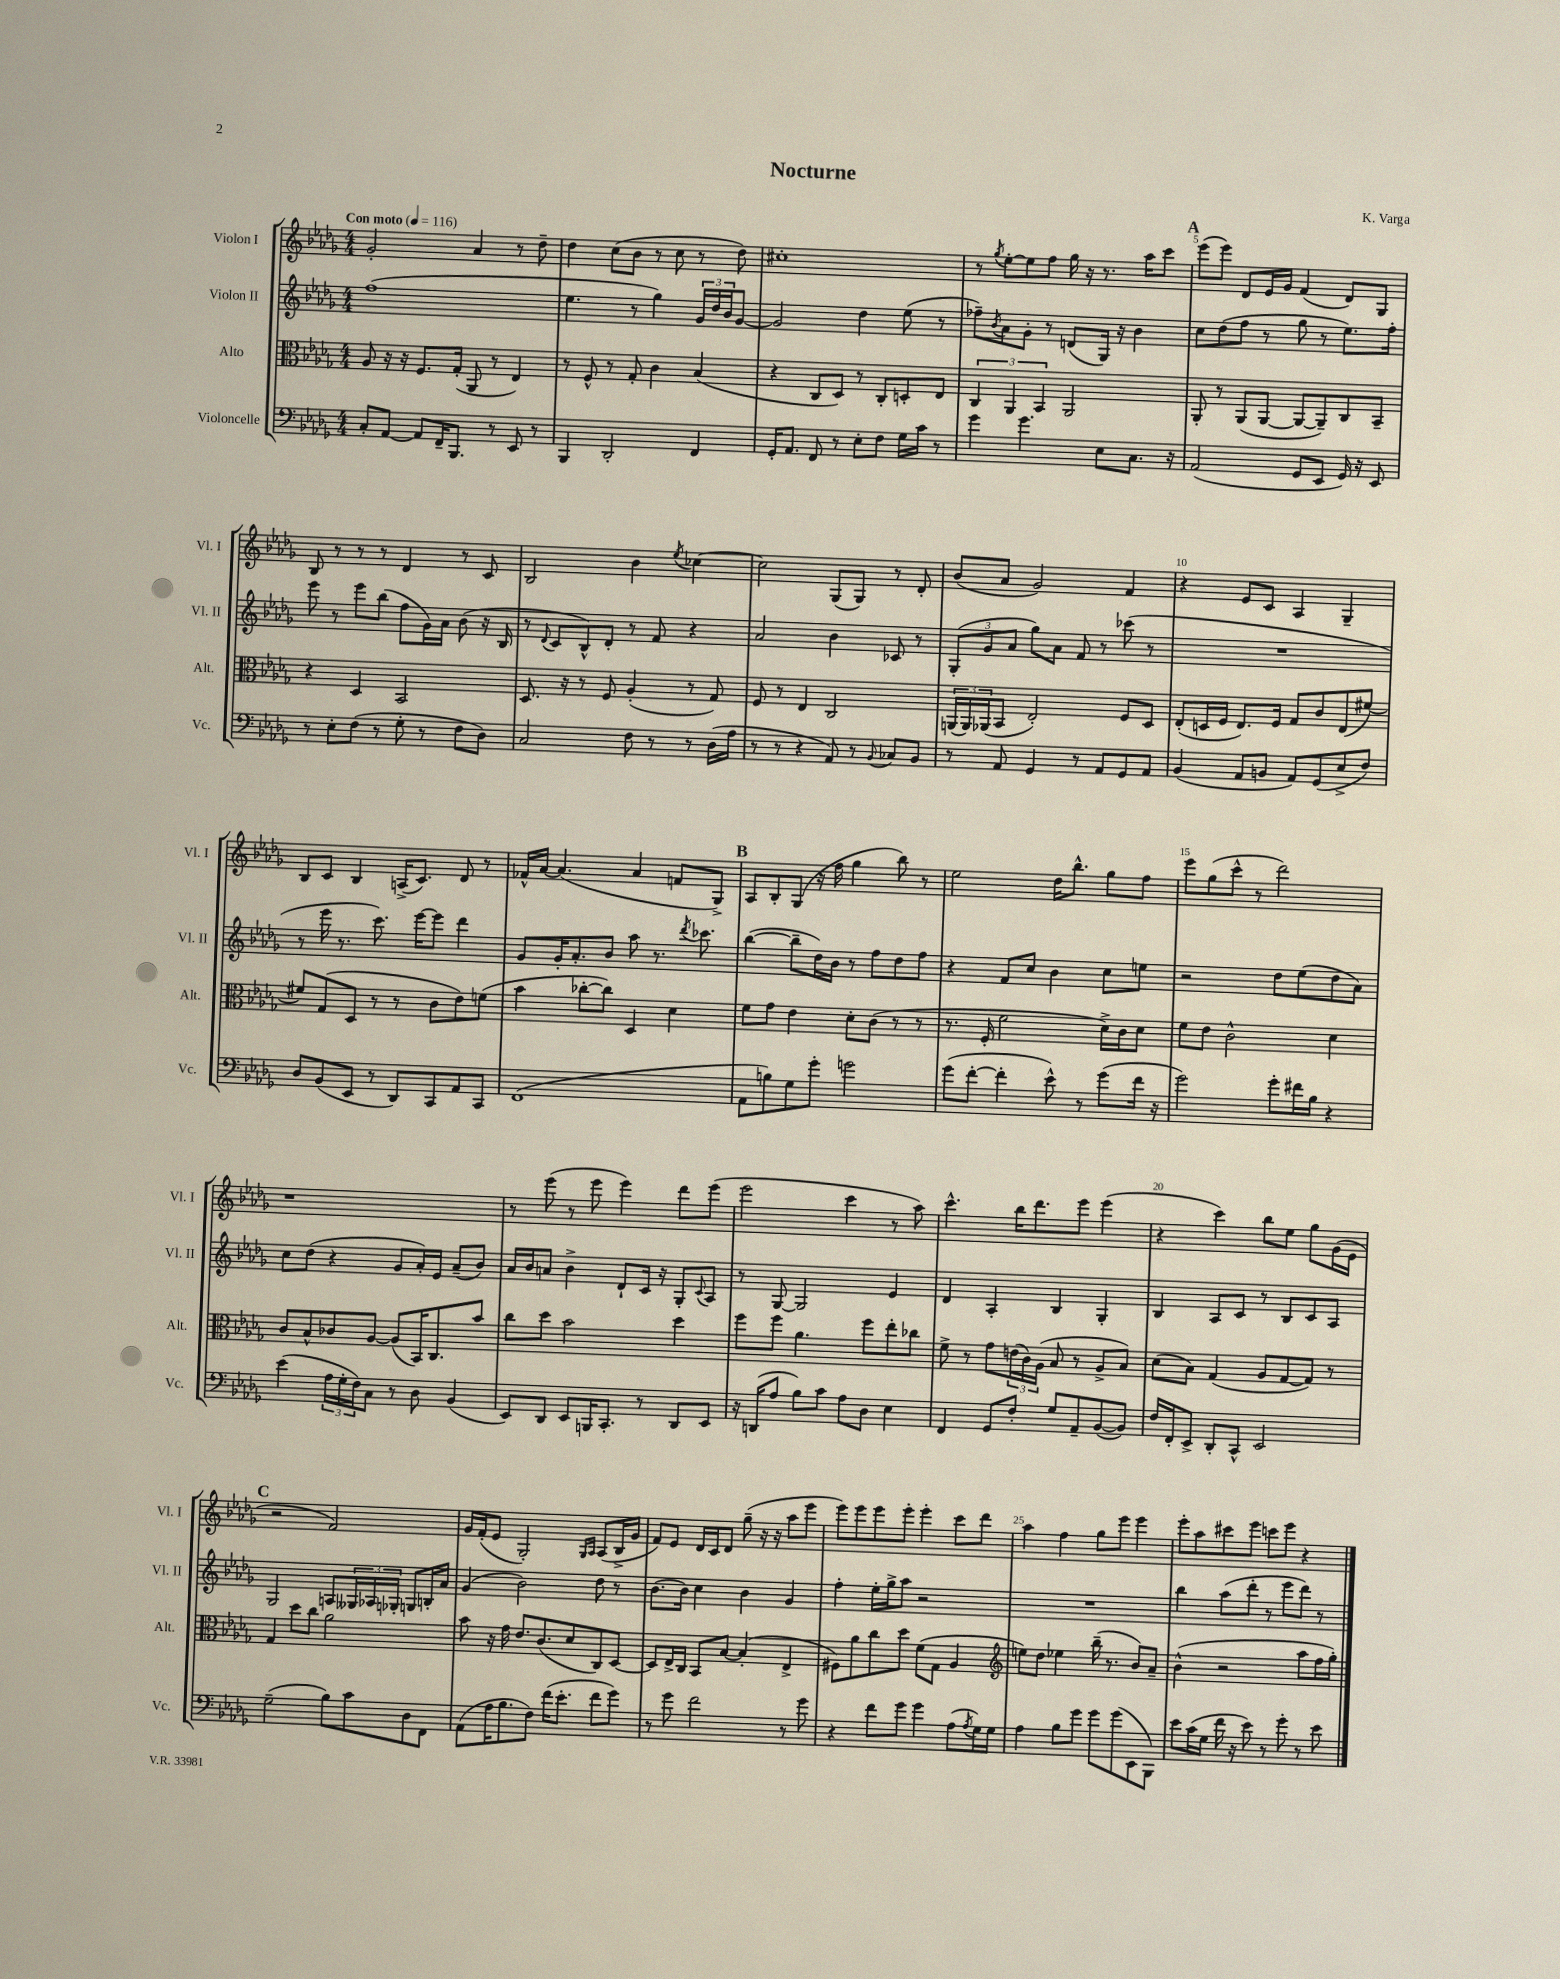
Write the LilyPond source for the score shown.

\header { title = "Nocturne" composer = "K. Varga" }
<<
\new StaffGroup <<
\new Staff = "s0" \with { instrumentName = "Violon I" shortInstrumentName = "Vl. I" } {
    \clef treble \key des \major \numericTimeSignature \time 4/4 \tempo "Con moto" 4 = 116
    ges'2-. aes'4 r8 des''8-- |
    des''4 c''8( bes'8 r8 c''8 r8 des''8) |
    cis''1-. |
    r8 \acciaccatura { ges''8 } ees''8~-. ees''8 f''8 ges''16 r16 r8. aes''16 c'''8 |
    \mark \markup { \bold "A" } ees'''8( ees'''8) des'8 ees'16 ges'16 f'4( des'8) ges8 |
    bes8 r8 r8 r8 des'4 r8 c'8 |
    bes2 bes'4 \acciaccatura { ees''8 } ces''4~ |
    ces''2 ges8( ges8) r8 des'8-. |
    bes'8( aes'8 ges'2) f'4 |
    r4 ees'8 c'8 aes4 ges4-- |
    bes8 c'8 bes4 a16->( c'8.) des'8 r8 |
    fes'16-^ aes'16~ aes'4.( aes'4 f'8 ges8->) |
    \mark \markup { \bold "B" } aes8 bes8-. ges8( r16 f''16 ges''4 bes''8) r8 |
    ees''2 des''16 bes''8.-^ ges''8 f''8 |
    ees'''8 ges''8( c'''8-^ r8 des'''2) |
    r1 |
    r8 ees'''8( r8 ees'''8 ees'''4) des'''8 ees'''8( |
    ees'''2 c'''4 r8 aes''8) |
    c'''4.-^ bes''16 des'''8. ees'''8 ees'''4( |
    r4 c'''4) bes''8 ees''8 ges''8 ges'16( ees'16 |
    \mark \markup { \bold "C" } r2 f'2) |
    ges'16 f'16-.( ees'8 ges2-.) \grace { ges16 aes16 } aes8( bes16-> ges'16 |
    f'8) ees'8 des'16 c'16 des'8 ges''8--( r16 r16 aes''8 ees'''8 |
    ees'''8) ees'''8 ees'''8 ees'''8-. ees'''4-. c'''8 des'''8 |
    aes''4 f''4 ges''8 ees'''8 ees'''4 |
    ees'''8-. aes''8 cis'''8 ees'''8 c'''8 ees'''8 r4 \bar "|." |
}
\new Staff = "s1" \with { instrumentName = "Violon II" shortInstrumentName = "Vl. II" } {
    \clef treble \key des \major \numericTimeSignature \time 4/4
    f''1( |
    ees''4. r8 ges''4) \tuplet 3/2 { ges'16 des''16 bes'16 } ges'8~ |
    ges'2 des''4 ees''8( r8 |
    fes''8--) \acciaccatura { bes'8 } aes'8 ges'8-. r8 d'8( ges16) r16 bes'4 |
    \mark \markup { \bold "A" } c''8 des''8( f''8 r8 ges''8 r8 ees''8.) f''16-. |
    ees'''8 r8 ees'''8 bes''8( f''8 ges'16) aes'16 bes'8( r16 bes16 |
    r8 \appoggiatura { des'8 } c'8 bes8-^) des'8-. r8 f'8 r4 |
    aes'2 bes'4 ces'8 r8 |
    \tuplet 3/2 { ges8-.( ges'8 aes'8 } ges''8) aes'8 f'8 r8 ces'''8( r8 |
    R1 |
    r8 ees'''16 r8. c'''8.) ees'''16~ ees'''8 des'''4 |
    ges'8 ges'16-. aes'8.-. bes'8 aes''8 r8. \acciaccatura { des'''8 } ces'''8. |
    \mark \markup { \bold "B" } bes''4~( bes''8-- des''16) bes'16 r8 f''8 des''8 f''8 |
    r4 f'8 c''8 bes'4 c''8 e''8 |
    r2 des''8 ees''8( des''8 aes'8) |
    c''8 des''8( r4 ges'8 aes'16-.) ees'16 aes'8--( bes'8) |
    aes'16 bes'16 a'8 bes'4-> des'8-! c'16 r16 ges8-. \appoggiatura { c'8 } aes8 |
    r8 ges8~ ges2 ees'4 |
    des'4 aes4-. bes4 ges4-. |
    bes4 aes8 c'8 r8 bes8 c'8 aes8 |
    \mark \markup { \bold "C" } ges2 a8 \tuplet 3/2 { geses16 aes16 ges16-. } g8 b16-. aes'16 |
    ges'4( bes'2) des''8 r8 |
    bes'8.( bes'16) c''4 bes'4 ges'4 |
    f''4-. ees''16-. ges''16-> aes''8 r2 |
    R1 |
    bes''4 aes''8( des'''8-. r8 ees'''8 des'''8) r8 \bar "|." |
}
\new Staff = "s2" \with { instrumentName = "Alto" shortInstrumentName = "Alt." } {
    \clef alto \key des \major \numericTimeSignature \time 4/4
    aes8 r16 r16 f8. ges16-.( aes,8 r8 ees4) |
    r8 f8-^ r8 ges8-. c'4 bes4( |
    r4 c8 des8) r8 c8-. d8-. ees8 |
    \tuplet 3/2 { c4 aes,4 bes,4 } aes,2 |
    \mark \markup { \bold "A" } aes,8-. r8 aes,8( aes,8~ aes,8~ aes,8--) c8 bes,8-- |
    r4 des4 bes,2 |
    des8. r16 r8 f8 aes4-.( r8 ges8) |
    f8 r8 ees4 c2 |
    \tuplet 3/2 { a,16( a,16) aes,16( } bes,8 ees2-.) f8 des8 |
    ees8-.( d16 f16 ees8.) f16 ges8 c'8 ees8( fis'8~) |
    fis'8 ges8( des8 r8 r8 c'8 ees'8) f'8( |
    bes'4 ces''8~-. ces''8) des4 des'4 |
    \mark \markup { \bold "B" } f'8 ges'8 ees'4 des'8-. c'8( r8 r8 |
    r8. f16-. f'2 des'16->) c'16 des'8 |
    f'8 ees'8 c'2-^ des'4 |
    c'8 bes8-^ ces'8 aes8~ aes8( bes,16) c8. bes'8 |
    c''8 des''8 bes'2 des''4 |
    f''8 f''8 aes'4. f''8 ees''8-. ces''8 |
    f'8-> r8 ges'8 \tuplet 3/2 { e'16( c'16) aes16( } bes8 r8 aes8-> bes8) |
    des'8( bes8) ges4( aes8 ges8~ ges8) r8 |
    \mark \markup { \bold "C" } ges4 des''8 c''8 aes'2 |
    bes'8 r16 ges'16 ees'8. c'8.( des'8 c8) des8~ |
    des8 ees16-> c16 bes,8 bes8~ bes4-.( ees4-> |
    fis8) aes'8 c''8 des''8 f'8( ges8 aes4 |
    \clef treble e''8) des''8 ees''4 bes''16--( r8. bes'8) aes'8-- |
    bes'4-^( r2 aes''8 f''16 ges''16-.) \bar "|." |
}
\new Staff = "s3" \with { instrumentName = "Violoncelle" shortInstrumentName = "Vc." } {
    \clef bass \key des \major \numericTimeSignature \time 4/4
    c8-. aes,8~ aes,8 f,16-- bes,,8. r8 ees,8 r8 |
    bes,,4 des,2-. f,4 |
    ges,16-. aes,8. f,8 r8 ees8-. f8 ges16 c'16 r8 |
    ges'4 ges'4. ees8 c8. r16 |
    \mark \markup { \bold "A" } aes,2( ges,8 ees,8 ges,16) r16 ees,8 |
    r8 ees8-. f8( r8 ges8-. r8 f8 des8) |
    c2 f8 r8 r8 des16( aes16 |
    r8 r8 r4 aes,8) r8 \appoggiatura { bes,8 } ces8 bes,8 |
    r8 aes,8 ges,4 r8 aes,8 ges,8 aes,8 |
    bes,4( aes,8 b,8 aes,8) ges,8( ees8-> f8) |
    des8 bes,8( ees,8 r8 des,8) c,8 aes,8 c,8 |
    f,1( |
    \mark \markup { \bold "B" } aes,8 b8) ges8 ges'8-. g'2 |
    ges'8( f'8~-. f'4-. ees'8-^) r8 ges'8( f'16 r16 |
    ges'2) ges'8-. fis'16 bes16 r4 |
    ees'4( \tuplet 3/2 { aes16 ges16-. f16) } c8 r8 des8 bes,4( |
    ees,8) des,8 ees,8 b,,16 c,8.-. r8 des,8 ees,8 |
    r16 d,16( aes8 bes8) c'8 aes8 des8 ees4 |
    f,4 ges,8 f8-. ges8 aes,8-- bes,8~( bes,8) |
    f16 f,16-. ees,8-> des,8-. c,8-^ ees,2 |
    \mark \markup { \bold "C" } ges2--( bes8) c'8 des8 f,8 |
    aes,8( aes16 bes8. f8) f'16( ees'8.-. f'8 ges'8) |
    r8 ges'8 f'2 r8 ges'8 |
    r4 f'8 ges'8 ges'4 aes8( \acciaccatura { aes8 } ges16) ges16 |
    aes4 bes8 ges'8 ges'8 ges'8( ees,8 bes,,8) |
    ees'8 c'16( ges16 f'16 r16 ees'8) r8 ges'8-. r8 ees'8 \bar "|." |
}
>>
>>
\layout { \context { \Score \override BarNumber.break-visibility = ##(#f #t #t) barNumberVisibility = #(every-nth-bar-number-visible 5) } }
